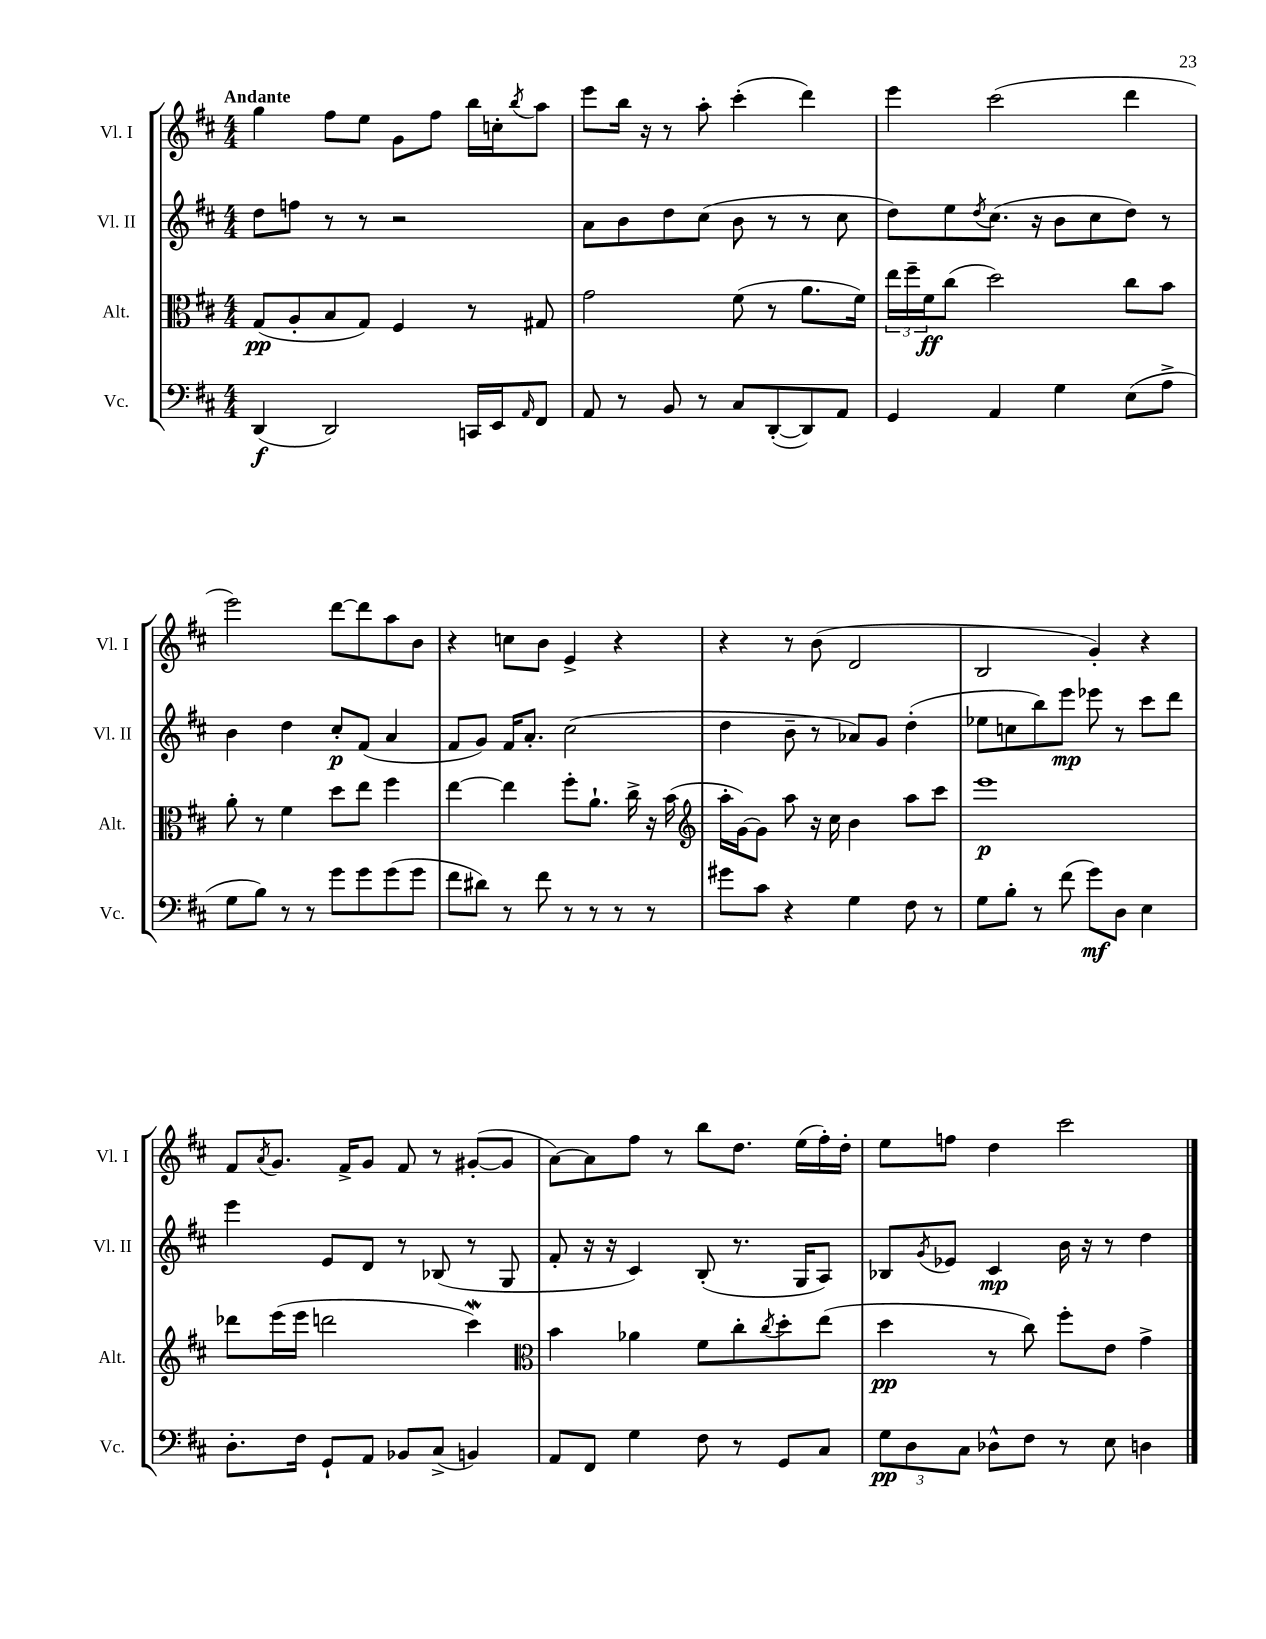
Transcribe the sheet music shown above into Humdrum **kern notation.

**kern	**dynam	**kern	**dynam	**kern	**dynam	**kern
*part4	*part4	*part3	*part3	*part2	*part2	*part1
*staff4	*staff4	*staff3	*staff3	*staff2	*staff2	*staff1
*I"Vc.	*	*I"Alt.	*	*I"Vl. II	*	*I"Vl. I
*I'Vc.	*	*I'Alt.	*	*I'Vl. II	*	*I'Vl. I
*clefF4	*	*clefC3	*	*clefG2	*	*clefG2
*k[f#c#]	*	*k[f#c#]	*	*k[f#c#]	*	*k[f#c#]
*M4/4	*	*M4/4	*	*M4/4	*	*M4/4
=1	=1	=1	=1	=1	=1	=1
!	!	!	!	!	!	!LO:TX:a:B:t=Andante
(4DD/	f	(8G/L	pp	8dd\L	.	4gg\
.	.	8A'/	.	8ffn\J	.	.
2DD/)	.	8B/	.	8r	.	8ff#\L
.	.	8G/J)	.	8r	.	8ee\J
.	.	4F#/	.	2r	.	8g\L
.	.	.	.	.	.	8ff#\J
16CCn/LL	.	8r	.	.	.	16bb\LL
16EE/J	.	.	.	.	.	16ccn'\J
16qqAA/	.	.	.	.	.	8qbb/
8FF#/J	.	8G#X/	.	.	.	8aa\J
=2	=2	=2	=2	=2	=2	=2
8AA/	.	2g\	.	8a\L	.	8eee\L
8r	.	.	.	8b\	.	16bb\Jk
.	.	.	.	.	.	16r
8BB/	.	.	.	8dd\	.	8r
8r	.	.	.	(8cc#\J	.	8aa'\
8C#/L	.	(8f#\	.	8b\	.	(4ccc#'\
([8DD'/	.	8r	.	8r	.	.
8DD/])	.	8.a\L	.	8r	.	4ddd\)
8AA/J	.	.	.	8cc#\	.	.
.	.	16f#\Jk)	.	.	.	.
=3	=3	=3	=3	=3	=3	=3
4GG/	.	24ee\LL	.	8dd\L)	.	4eee\
.	.	24ff#~\	.	.	.	.
.	.	24f#\J	ff	.	.	.
.	.	(8cc#\J	.	8ee\	.	.
.	.	.	.	8qdd/	.	.
4AA/	.	2dd\)	.	(8.cc#\J	.	(2ccc#\
.	.	.	.	16r	.	.
4G\	.	.	.	8b\L	.	.
.	.	.	.	8cc#\	.	.
(8E\L	.	8cc#\L	.	8dd\J)	.	4ddd\
8A^\J	.	8b\J	.	8r	.	.
!!LO:LB:g=z
=4	=4	=4	=4	=4	=4	=4
8G\L	.	8a'\	.	4b\	.	2eee\)
8B\J)	.	8r	.	.	.	.
8r	.	4f#\	.	4dd\	.	.
8r	.	.	.	.	.	.
8g\L	.	8dd\L	.	8cc#'/L	p	[8ddd\L
8g\	.	8ee\J	.	(8f#/J	.	8ddd\]
(8g\	.	4ff#\	.	4a/	.	8aa\
8g\J	.	.	.	.	.	8b\J
=5	=5	=5	=5	=5	=5	=5
8f#\L	.	[4ee\	.	8f#/L	.	4r
8d#X\J)	.	.	.	8g/J)	.	.
8r	.	4ee\]	.	16f#/KL	.	8ccn\L
.	.	.	.	8.a'/J	.	.
8f#\	.	.	.	.	.	8b\J
8r	.	8ff#'\L	.	(2cc#\	.	4e^/
8r	.	8.a`\J	.	.	.	.
8r	.	.	.	.	.	4r
.	.	16cc#^\	.	.	.	.
8r	.	16r	.	.	.	.
.	.	(16b\	.	.	.	.
=6	=6	=6	=6	=6	=6	=6
*	*	*clefG2	*	*	*	*
8g#X\L	.	16aa'\LL	.	4dd\	.	4r
.	.	[16g\J)	.	.	.	.
8c#\J	.	8g\J]	.	.	.	.
4r	.	8aa\	.	8b~\	.	8r
.	.	16r	.	8r	.	(8b\
.	.	16cc#\	.	.	.	.
4G\	.	4b\	.	8a-X/L)	.	2d/
.	.	.	.	8g/J	.	.
8F#\	.	8aa\L	.	(4dd'\	.	.
8r	.	8ccc#\J	.	.	.	.
=7	=7	=7	=7	=7	=7	=7
8G\L	.	1eee	p	8ee-X\L	.	2B/
8B'\J	.	.	.	8ccn\	.	.
8r	.	.	.	8bb\)	.	.
(8f#\	.	.	.	8eee\J	mp	.
8g\L)	mf	.	.	8eee-X\	.	4g'/)
8D\J	.	.	.	8r	.	.
4E\	.	.	.	8ccc#\L	.	4r
.	.	.	.	8ddd\J	.	.
!!LO:LB:g=z
=8	=8	=8	=8	=8	=8	=8
8.D'\L	.	8ddd-X\L	.	4eee\	.	8f#/L
.	.	.	.	.	.	8qa/
.	.	(16eee\L	.	.	.	8.g/J
16F#\Jk	.	16eee\JJ	.	.	.	.
8GG`/L	.	2dddn\	.	8e/L	.	.
.	.	.	.	.	.	16f#^/KL
8AA/J	.	.	.	8d/J	.	8g/J
8BB-X/L	.	.	.	8r	.	8f#/
(8C#^/J	.	.	.	(8B-X/	.	8r
4BBn/)	.	4ccc#W\)	.	8r	.	([8g#X'/L
.	.	.	.	8G/	.	8g#/J]
=9	=9	=9	=9	=9	=9	=9
*	*	*clefC3	*	*	*	*
8AA/L	.	4b\	.	8f#'/	.	[8a\L)
8FF#/J	.	.	.	16r	.	8a\]
.	.	.	.	16r	.	.
4G\	.	4a-X\	.	4c#/)	.	8ff#\J
.	.	.	.	.	.	8r
8F#\	.	8f#\L	.	(8B'/	.	8bb\L
8r	.	8cc#'\	.	8.r	.	8.dd\J
.	.	8qcc#/	.	.	.	.
8GG/L	.	8dd'\	.	.	.	.
.	.	.	.	16G/KL	.	(16ee\LL
8C#/J	.	(8ee\J	.	8A/J)	.	16ff#'\)
.	.	.	.	.	.	16dd'\JJ
=10	=10	=10	=10	=10	=10	=10
12G\L	pp	4dd\	pp	8B-X/L	.	8ee\L
12D\	.	.	.	.	.	.
.	.	.	.	8qg/	.	.
.	.	.	.	8e-X/J	.	8ffn\J
12C#\J	.	.	.	.	.	.
8D-X^^\L	.	8r	.	4c#/	mp	4dd\
8F#\J	.	8cc#\)	.	.	.	.
8r	.	8ff#'\L	.	16b\	.	2ccc#\
.	.	.	.	16r	.	.
8E\	.	8e\J	.	8r	.	.
4Dn\	.	4g^\	.	4dd\	.	.
==	==	==	==	==	==	==
*-	*-	*-	*-	*-	*-	*-
